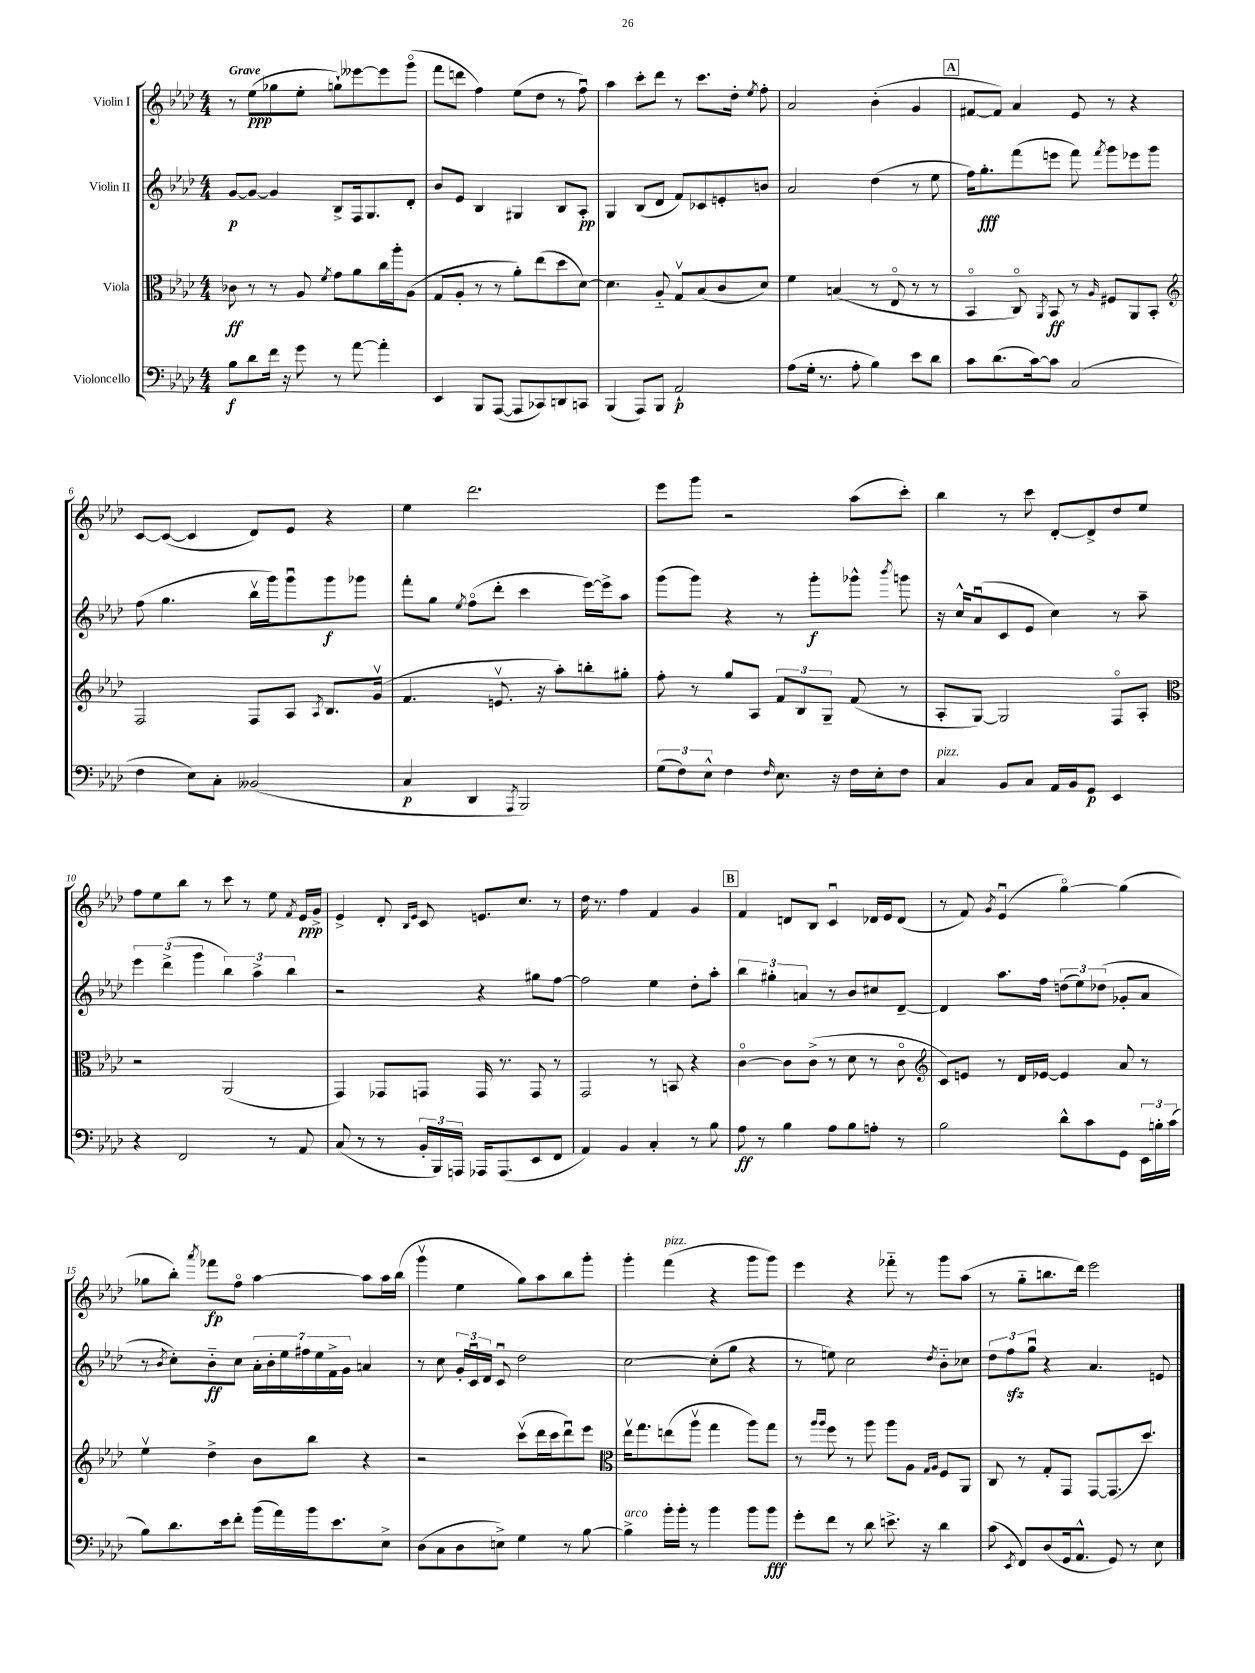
<<
\new StaffGroup <<
\new Staff = "s0" \with { instrumentName = "Violin I" } {
    \clef treble \key aes \major \numericTimeSignature \time 4/4 \tempo "Grave"
    \autoBeamOff r8 ees''8[\ppp( ges''8 ees''8]-. g''8[-!) eeses'''8~ eeses'''8 g'''8]\flageolet( |
    f'''8[ d'''8] f''4) ees''8[( des''8] r8 f''8\downbow) |
    aes''4 c'''8[-. des'''8] r8 c'''8.[ des''16]-. \acciaccatura { ees''8 } f''8-. |
    aes'2 bes'4-.( g'4 |
    \mark \markup { \box "A" } fis'8[~ fis'8]) aes'4 ees'8 r8 r4 |
    c'8[~ c'8]~( c'4 des'8[) ees'8] r4 |
    ees''4 des'''2. |
    ees'''8[ g'''8] r2 aes''8[( c'''8]-.) |
    bes''4 r8 c'''8 des'8[~-. des'8-> des''8 ees''8] |
    f''8[ ees''8 bes''8] r8 c'''8 r8 ees''8 \acciaccatura { f'8 } ees'16[\ppp g'16]-> |
    ees'4-> des'8-. \grace { bes16[ ees'16] } c'8 e'8.[ c''8.] r8 |
    des''16 r8. f''4 f'4 g'4 |
    \mark \markup { \box "B" } f'4 d'8[ bes8] c'4\downbow des'16[ ees'16 des'8]( |
    r8 f'8) \acciaccatura { g'8 } ees'4\downbow( g''4~\flageolet) g''4( |
    ges''8[ bes''8]-.) \acciaccatura { aes'''8 } fes'''8[\fp f''8]\flageolet aes''4~ aes''8[ aes''16 bes''16]( |
    g'''4\upbow ees''4 g''8[) aes''8 bes''8 g'''8]-. |
    g'''4-. f'''4^\markup { \italic "pizz." }( r4 g'''8[ g'''8]) |
    ees'''4 r4 fes'''8-_ r8 g'''8[ aes''8]( |
    r8 g''8[-_ b''8. des'''16]) ees'''2 \bar "|." |
}
\new Staff = "s1" \with { instrumentName = "Violin II" } {
    \clef treble \key aes \major \numericTimeSignature \time 4/4
    \autoBeamOff g'8[~\p g'8]~ g'4 bes8[-> f16 g8. des'8]-. |
    bes'8[ ees'8] bes4 gis4 bes8[ aes8]-.\pp |
    g4 bes8[( des'8] f'8[) ces'8 e'8-. b'8] |
    aes'2 des''4( r8 ees''8 |
    \mark \markup { \box "A" } f''16[) g''8.-.\fff f'''8( e'''8] f'''8) \acciaccatura { f'''8 } g'''8[ ees'''8 g'''8] |
    f''8( g''4. bes''16[\upbow g'''16) g'''8\downbow g'''8\f ges'''8] |
    f'''8[-. g''8] \acciaccatura { ees''8 } f''8[\flageolet( des'''8]-. c'''4 ees'''16[~) ees'''16-> aes''8] |
    g'''8[( g'''8]) r4 r8 g'''8[-.\f ges'''8]-^ \acciaccatura { bes'''8 } g'''8 |
    r16 c''16[-^ aes'8\downbow( c'8 ees'8] c''4) r8 aes''8-- |
    \tuplet 3/2 { ees'''4 des'''4->( g'''4 } \tuplet 3/2 { bes''4) aes''4-> bes''4 } |
    r2 r4 gis''8[ f''8]~ |
    f''2 ees''4 des''8[-. aes''8]-. |
    \mark \markup { \box "B" } \tuplet 3/2 { bes''4 gis''4-. a'4 } r8 bes'8[ cis''8 des'8]~-- |
    des'4 aes''8.[ f''16] \tuplet 3/2 { d''8[( ees''8) des''8]( } ges'8[-. aes'8] |
    r8 \acciaccatura { bes'8 } c''8[-.) bes'8-_\ff c''8] \tuplet 7/4 { aes'16[-. bes'16-. ees''16 fis''16 ees''16 f'16-> g'16] } a'4 |
    r8 c''8 \tuplet 3/2 { g'16[-. c'16\downbow des'16] } c'8\downbow des''2 |
    c''2~ c''8[-.( g''8] r4 |
    r8 e''8) c''2 \acciaccatura { des''8 } bes'8[-_ ces''8] |
    \tuplet 3/2 { des''8[ f''8\sfz g''8]\downbow } r4 aes'4. e'8 \bar "|." |
}
\new Staff = "s2" \with { instrumentName = "Viola" } {
    \clef alto \key aes \major \numericTimeSignature \time 4/4
    \autoBeamOff ces'8\ff r8 r8 aes8 \acciaccatura { f'8 } g'8[ aes'8 c''16 aes''16-. aes8]( |
    g8[ aes8]-. r8 r8 aes'8[-.) ees''8( des''8 des'8]~) |
    des'4. aes8-_ g8[\upbow bes8( c'8 des'8]) |
    f'4 b4( r8 ees8\flageolet r8 r8 |
    \mark \markup { \box "A" } bes,4\flageolet c8\flageolet) \acciaccatura { aes,8 } bes,8\ff r8 \grace { aes16 } fis8[ aes,8 bes,8]-. |
    \clef treble f2 f8[ aes8] \acciaccatura { aes8 } bes8.[ g'16]\upbow( |
    f'4. e'8.\upbow r16 aes''8[-.) b''8-. gis''8]-. |
    f''8-. r8 g''8[ aes8] \tuplet 3/2 { f'8[ bes8 g8]-- } f'8( r8 |
    aes8[-. g8]~) g2 f8[\flageolet aes8]-. |
    \clef alto r2 aes,2( |
    g,4) ges,8[ g,8] g,16 r8. g,8 r8 |
    g,2 r8 b,8 r4 |
    \mark \markup { \box "B" } c'4~\flageolet c'8[ c'8]->( r8 des'8 r8 c'8\flageolet |
    \clef treble c'8[) e'8] r8 des'16[ ees'16]~ ees'4 aes'8 r8 |
    ees''4\upbow des''4-> bes'8[ bes''8] r4 |
    r2 c'''8[\upbow( des'''16 c'''16 des'''8\downbow) ees'''8] |
    \clef alto ees''16[\upbow g''8. e''8( aes''8]\upbow g''4 aes''8[) g''8] |
    r8 \grace { aes''16[ aes''16] } f''8 r8 aes''8 aes''8[ aes8] \grace { g16[ aes16] } f8[ aes,8] |
    c8 r8 g8[-. g,8] g,8[~ g,8.( des''8.]) \bar "|." |
}
\new Staff = "s3" \with { instrumentName = "Violoncello" } {
    \clef bass \key aes \major \numericTimeSignature \time 4/4
    \autoBeamOff bes8[\f des'8 f'16] r16 g'8 r8 aes'8~ aes'4-. |
    ees,4 bes,,8[ aes,,8]~( aes,,8[ ces,8) d,8 c,8] |
    bes,,4( aes,,8[) bes,,8] aes,2-!\p |
    aes8[( g16]-. r8. aes8-. bes4) ees'8[ des'8] |
    \mark \markup { \box "A" } c'8[ des'8.( c'16~) c'8] c2( |
    f4 ees8[) c8]-. beses,2( |
    c4\p des,4 \acciaccatura { aes,,8 } bes,,2) |
    \tuplet 3/2 { g8[( f8) ees8]-^ } f4 \grace { f16 } ees8. r16 f16[ ees16-. f8] |
    c4^\markup { \italic "pizz." } bes,8[ c8] aes,16[ bes,16 g,8]\p ees,4 |
    r4 f,2 r8 aes,8 |
    c8( r8 r8 \tuplet 3/2 { bes,16[-. bes,,16) a,,16] } aes,,16[ aes,,8.( ees,8 f,8] |
    aes,4) bes,4 c4-. r8 bes8 |
    \mark \markup { \box "B" } aes8\ff r8 bes4 aes8[ bes8 a8]-. r8 |
    bes2 des'8[-^ c'8 g,8] \tuplet 3/2 { ees,16[ b16-. c'16]( } |
    bes8[) des'8. ees'16 f'8]-. bes'16[( aes'16) bes'16 ees'8. ees8]-> |
    des8[( c8 des8 e8]->) g4 r8 bes8~ |
    bes4->^\markup { \italic "arco" } bes'16[-. bes'16]-. r8 bes'4 bes'8[ bes'8]\fff |
    g'8[-. f'8] r8 des'8 e'8.-> r16 des'4 |
    c'8( \acciaccatura { ees,8 } f,8[) des8( g,16 aes,8.]-^ g,8) r8 ees8 \bar "|." |
}
>>
>>
